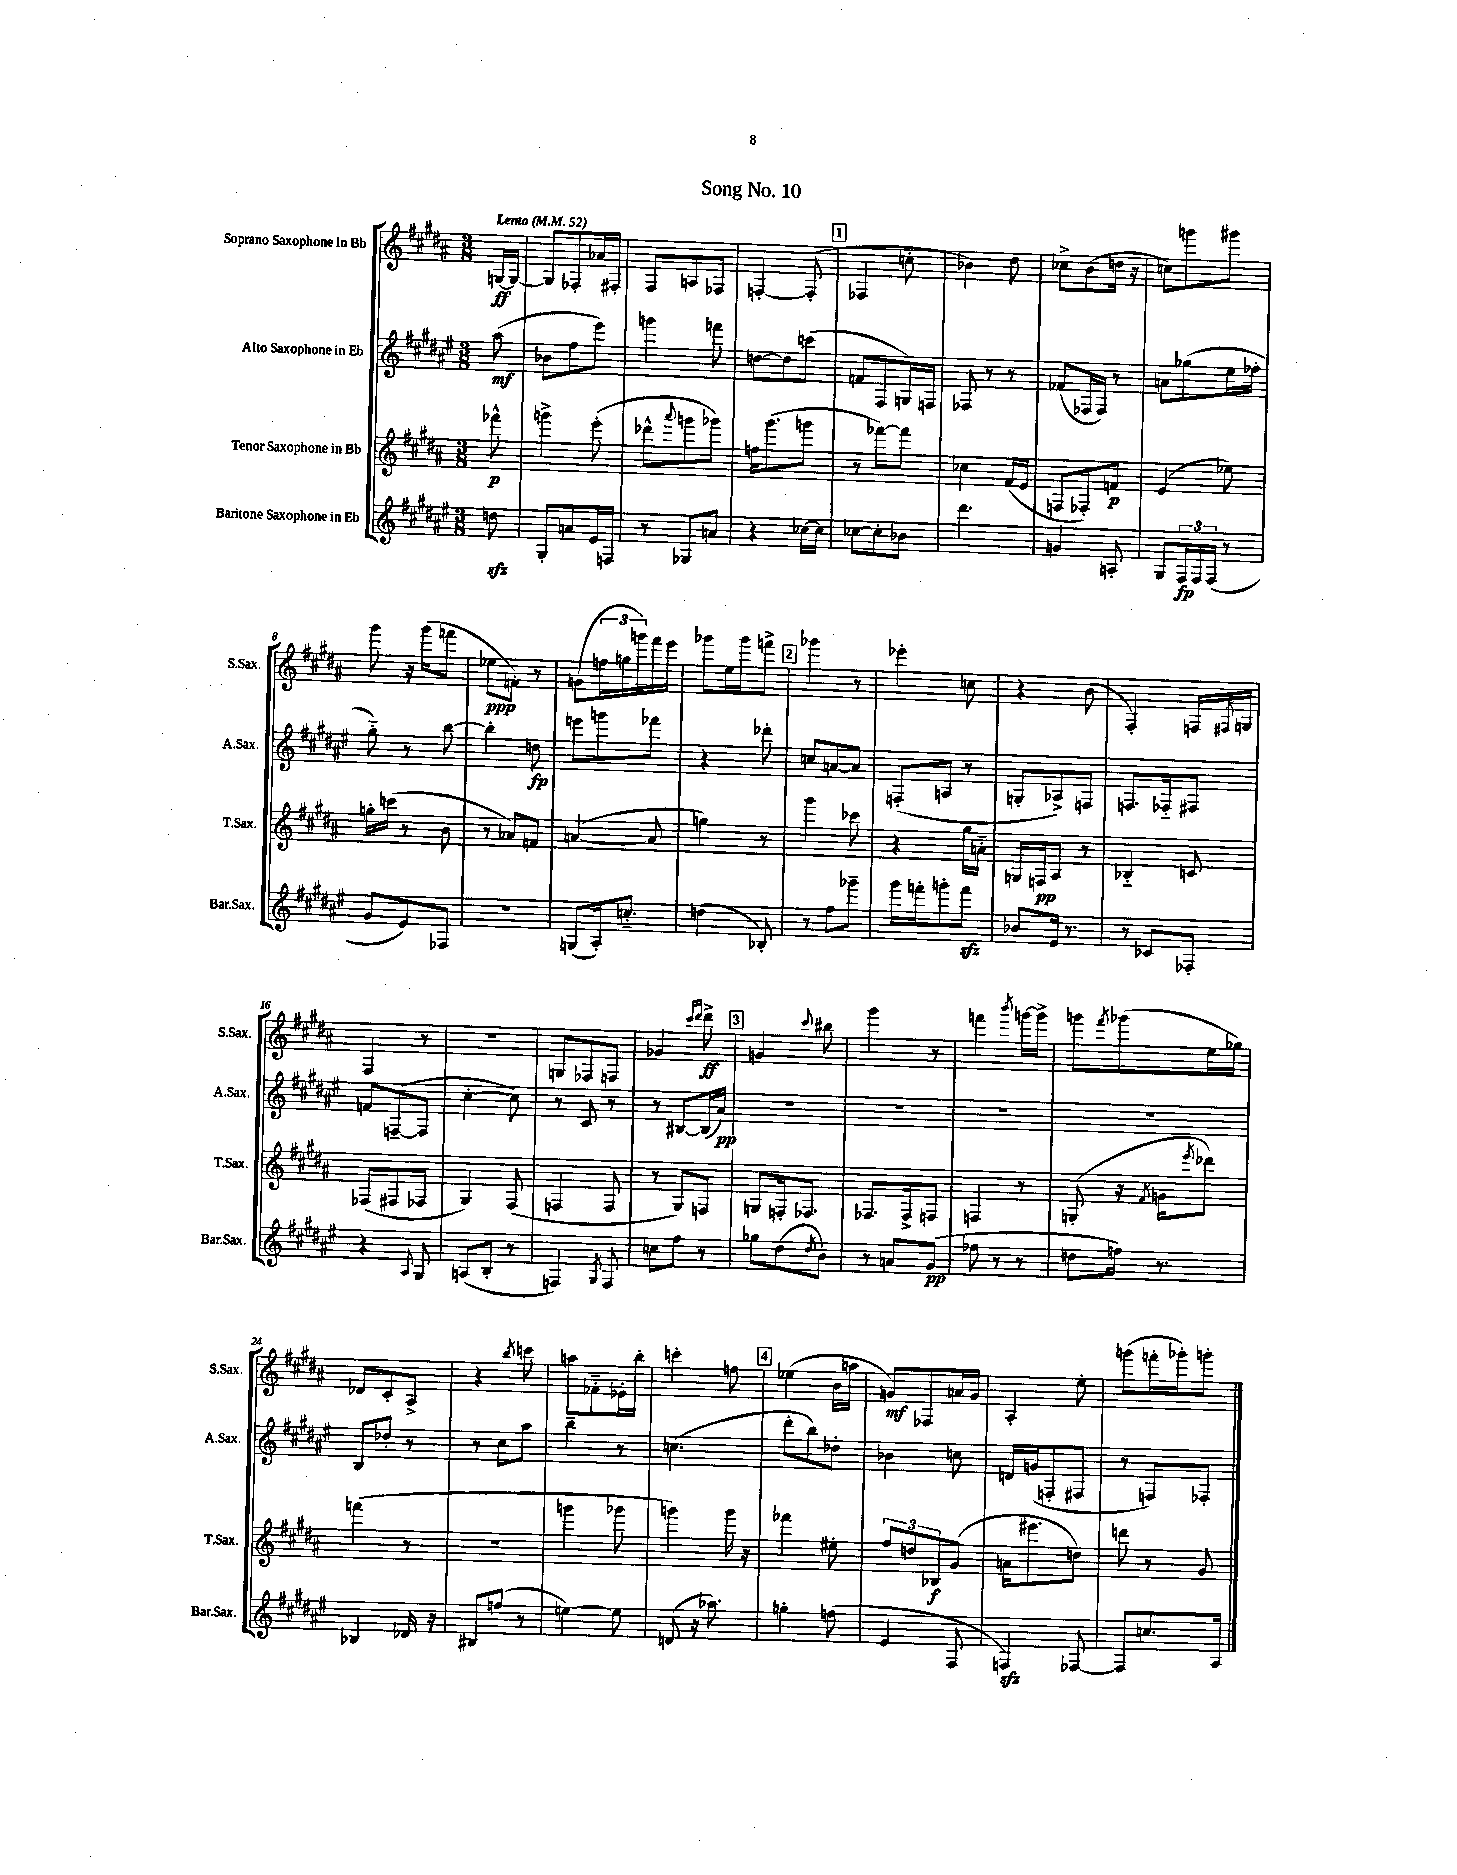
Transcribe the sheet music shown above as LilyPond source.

\header { title = "Song No. 10" }
<<
\new StaffGroup <<
\new Staff = "s0" \with { instrumentName = "Soprano Saxophone in Bb" shortInstrumentName = "S.Sax." } {
    \clef treble \key b \major \numericTimeSignature \time 3/8 \partial 8 \tempo "Lento" 4 = 52
    g16~\ff g16~ |
    g8 fes8-. aes'16 fis16-. |
    fis8 a8 fes8 |
    f4~-. f8-.( |
    \mark \markup { \box "1" } fes4 c''8-. |
    bes'4) dis''8 |
    ces''8-> b'8( d''16 r16 |
    c''8) g'''8 gis'''8 |
    gis'''8 r16 gis'''16( f'''8 |
    ees''8\ppp f'8-.) r8 |
    g'8( \tuplet 3/2 { f''16 g''16 g'''16) } fis'''16 e'''16 |
    ges'''8 e''16 ges'''16 f'''8-> |
    \mark \markup { \box "2" } ges'''4 r8 |
    ees'''4-. c''8 |
    r4 b'8( |
    fis4-.) f16 \acciaccatura { fis8 } g16 |
    fis4 r8 |
    R4. |
    g8 fes8 f8 |
    ges'4 \grace { cis'''16 dis'''16 } dis'''8->\ff |
    \mark \markup { \box "3" } g'4 \appoggiatura { cis'''8 } bis''8 |
    gis'''4 r8 |
    f'''4 \acciaccatura { b'''8 } g'''16~ g'''16-> |
    g'''8 \acciaccatura { fis'''8 } ges'''8( e''16 ges''16) |
    des'8 cis'8-. ais8-> |
    r4 \acciaccatura { b''8 } c'''8 |
    a''8 fes'8-_ ees'16-. b''16-. |
    c'''4-. f''8 |
    \mark \markup { \box "4" } ees''4( b'16 a''16 |
    g'8\mf) fes8 a'16 g'16 |
    ais4-. e''8-. |
    g'''8( f'''16-. ges'''16-.) g'''8-. \bar "|." |
}
\new Staff = "s1" \with { instrumentName = "Alto Saxophone in Eb" shortInstrumentName = "A.Sax." } {
    \clef treble \key fis \major \numericTimeSignature \time 3/8 \partial 8
    ais''8\mf( |
    bes'8 fis''8 eis'''8) |
    g'''4 f'''8 |
    d''8~ d''8 c'''8( |
    \mark \markup { \box "1" } f'8 fis8 g16) f16 |
    fes8 r8 r8 |
    fes'8( fes16 fes16) r8 |
    a'8 ges''8( eis''16 fes''16-. |
    gis''8-_) r8 b''8~ |
    b''4-. d''8\fp |
    e'''8 g'''8 fes'''8 |
    r4 des'''8-. |
    \mark \markup { \box "2" } c''8 a'8~ a'8 |
    f8-.( a8 r8 |
    g8-. aes8->) f8 |
    f8. fes16-_ fis8 |
    f'8 f8~--( f8 |
    cis''4~-. cis''8) |
    r8 cis'8 r8 |
    r8 bis8~ bis16( ais'16\pp) |
    \mark \markup { \box "3" } R4. |
    R4. |
    R4. |
    R4. |
    b8 des''8-. r8 |
    r8 cis''8 ais''8 |
    b''4-- r8 |
    c''4.( |
    \mark \markup { \box "4" } dis'''8-. b''8) des''8-. |
    bes'4 c''8 |
    d'16 g'16( f8-. fis8 |
    r8 f8) fes8-. \bar "|." |
}
\new Staff = "s2" \with { instrumentName = "Tenor Saxophone in Bb" shortInstrumentName = "T.Sax." } {
    \clef treble \key b \major \numericTimeSignature \time 3/8 \partial 8
    fes'''8-^\p |
    g'''4-> e'''8-.( |
    des'''8-^ \appoggiatura { ais'''8 } g'''8 ges'''8) |
    f''16 gis'''8.( g'''8 |
    \mark \markup { \box "1" } r8 fes'''8~) fes'''8 |
    ces''4 fis'16( e'16 |
    f8 fes8-.) f'8\p |
    e'4( ees''8) |
    g''16-. c'''16( r8 b'8 |
    r8 aes'8) f'8 |
    a'4~( a'8 |
    g''4) r8 |
    \mark \markup { \box "2" } gis'''4 ces'''8 |
    r4 gis''16 a'16-_ |
    g16 f16\pp ais8 r8 |
    bes4-_ c'8 |
    fes8( fis8 fes8 |
    gis4) fis8( |
    f4 f8 |
    r8 gis8) f8 |
    \mark \markup { \box "3" } g8 f16-. fes8. |
    fes8. fes16-> f8 |
    f4 r8 |
    g8-.( r16 \acciaccatura { fis'8 } g'16 \acciaccatura { e'''8 } des'''8) |
    f'''4( r8 |
    R4. |
    g'''4 ges'''8 |
    g'''4) g'''16 r16 |
    \mark \markup { \box "4" } fes'''4 eis''8-. |
    \tuplet 3/2 { fis''8 d''8 bes8\f } gis'8( |
    a'16 eis'''8. d''8) |
    d'''8 r8 gis'8 \bar "|." |
}
\new Staff = "s3" \with { instrumentName = "Baritone Saxophone in Eb" shortInstrumentName = "Bar.Sax." } {
    \clef treble \key fis \major \numericTimeSignature \time 3/8 \partial 8
    d''8\sfz |
    gis8-. a'8 eis'16 f16 |
    r8 ges8 a'8 |
    r4 ces''16~ ces''16 |
    \mark \markup { \box "1" } ces''8~ ces''8-. bes'8 |
    dis'''4. |
    g'4 a8-. |
    gis8 \tuplet 3/2 { fis16\fp fis16 fis16( } r8 |
    gis'8 eis'8) fes8 |
    R4. |
    g8( ais16-.) c''8.-_ |
    d''4( bes8-.) |
    \mark \markup { \box "2" } r8 fis''8 ges'''8-- |
    gis'''16 f'''16-. g'''8-. f'''8\sfz |
    bes'8 eis'16 r8. |
    r8 ces'8 fes8-. |
    r4 \appoggiatura { ais8 } gis8 |
    a8( b8-. r8 |
    f4) \acciaccatura { gis8 } f8 |
    c''8 fis''8 r8 |
    \mark \markup { \box "3" } ges''8 dis''8( \acciaccatura { dis''8 } b'8) |
    r8 a'8 gis'8\pp( |
    fes''8 r8 r8 |
    d''8 f''16) r8. |
    bes4 des'16 r16 |
    bis8 f''8( r8 |
    e''4~) e''8 |
    d'8( r16 aes''8.) |
    \mark \markup { \box "4" } g''4-. f''8( |
    eis'4 fis8 |
    f4\sfz) fes8~ |
    fes8 c''8. ais16 \bar "|." |
}
>>
>>
